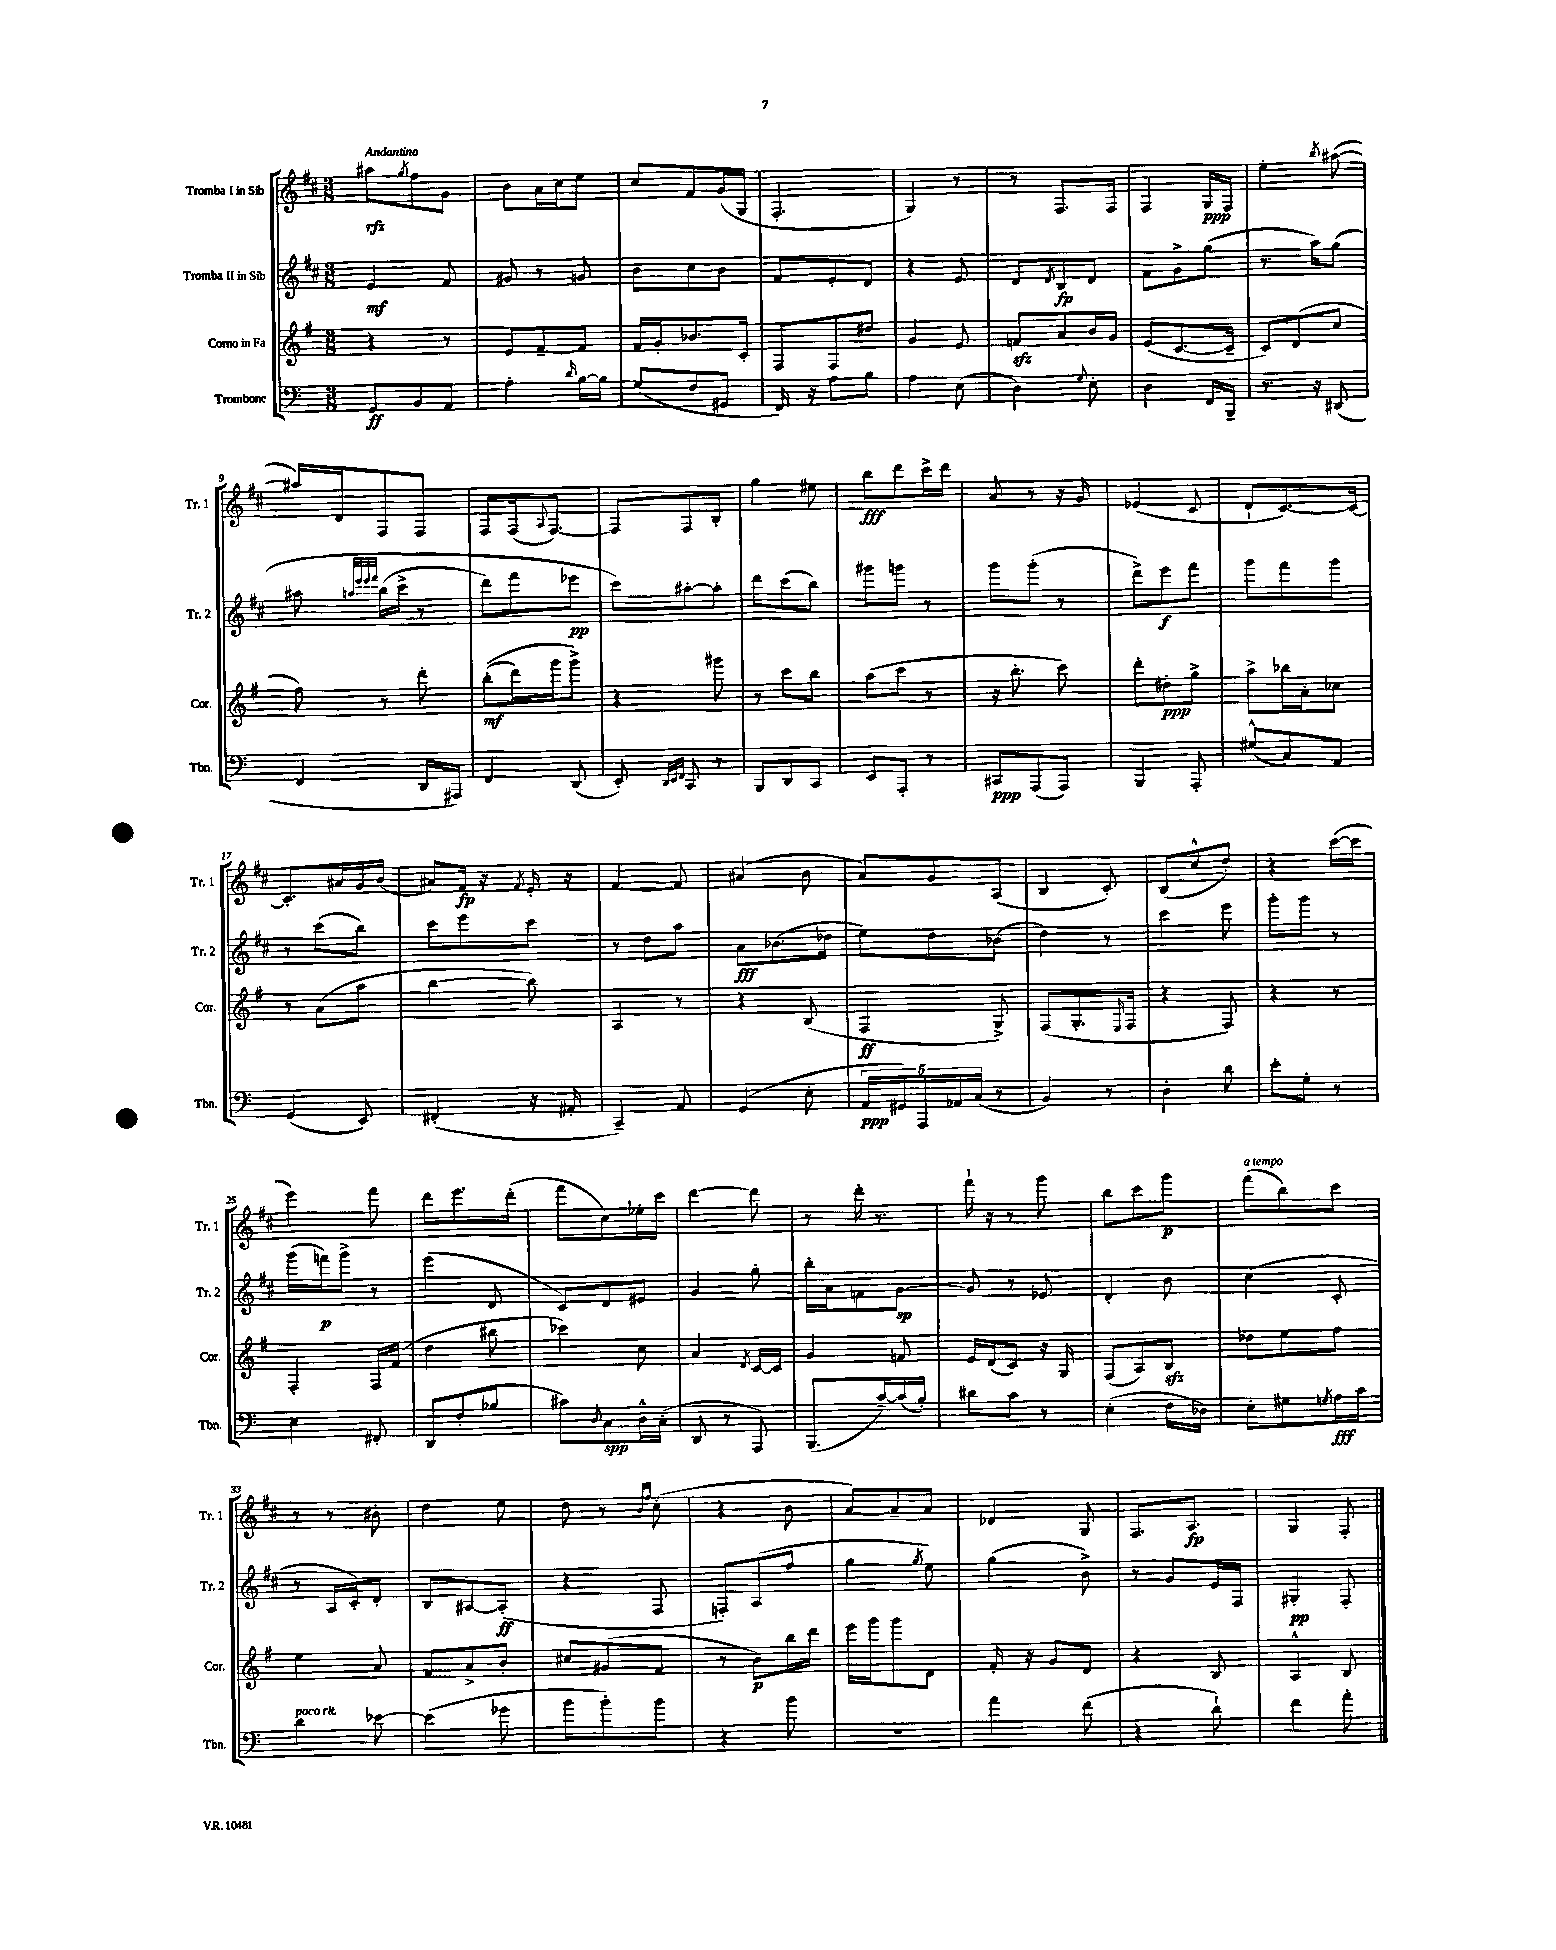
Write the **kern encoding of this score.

**kern	**kern	**kern	**kern
*staff4	*staff3	*staff2	*staff1
*clefF4	*clefG2	*clefG2	*clefG2
*k[]	*k[f#]	*k[f#c#]	*k[f#c#]
*M3/8	*M3/8	*M3/8	*M3/8
8GG	4r	4e	8aa#
.	.	.	8qgg
8BB	.	.	8ff#
8AA	8r	8f#	8g
=	=	=	=
4A'	8e	8g#	8b
.	[8f#~	8r	16a
.	.	.	16cc#
16qqd	.	.	.
[16B	8f#]	8g	8ee
16B]	.	.	.
=	=	=	=
(8G	16f#	8b	8cc#
.	16g'	.	.
8F	8.b-	8cc#	8f#
8GG#	.	8b	(16g
.	16c'	.	16G
=	=	=	=
16FF)	8F#	8f#	4.F#'
16r	.	.	.
8A	8F#	8e'	.
8B	8dd#	8d	.
=	=	=	=
4A	4g	4r	4G)
(8E	8e	8e	8r
=	=	=	=
4D)	8f	8d	8r
.	.	8qd	.
.	8a	8B	8.F#
8qqG	.	.	.
8E'	16b	8d	.
.	16g	.	16F#
=	=	=	=
4D	(8e	8f#	4F#
.	[8.c	8g^	.
16FF	.	(8gg	16G
16BBB~	16c~]	.	16F#
=	=	=	=
8.r	8c)	8.r	4ee'
.	(8d	.	.
16r	.	16aa)	.
.	.	.	8qbb
(8DD#	8cc	&(8gg	([8aa#
=	=	=	=
4FF	8ff#)	8aa#	16aa#])
.	.	.	16d
.	.	32qqaa	.
.	.	32qqeee	.
.	.	32qqeee	.
.	.	32qqfff#	.
.	8r	(16bb	8F#
.	.	16ccc#^	.
16DD	8ddd'	8r	8F#
16AAA#)	.	.	.
=	=	=	=
4FF	&((8bb'	8ddd)	8F#
.	16ddd)	8fff#	(16F#
.	.	.	8qqA
.	16ggg	.	[8.F#)
(8DD	8ggg^&)	8eee-	.
=	=	=	=
8EE')	4r	8ccc#&)	8F#]
32qqDD	.	.	.
32qqEE	.	.	.
32qqFF	.	.	.
8CC	.	[8aa#'	8F#
8r	8ggg#	8aa#']	8B'
=	=	=	=
8BBB	8r	8ddd	4gg
8DD	8ccc	(8ccc#	.
8CC	8bb	8bb)	8ee#
=	=	=	=
8EE	(8aa	8ggg#	8bb
8AAA'	8ccc	8ggg	8ddd
8r	8r	8r	16ccc#^
.	.	.	16ddd
=	=	=	=
8CC#	16r	8ggg	8a
.	8.bb'	.	.
(8AAA	.	(8ggg'	8r
8AAA)	8ccc)	8r	16r
.	.	.	16g
=	=	=	=
4BBB	8ddd'	8ddd^)	(4e-
.	8dd#'	8eee	.
8AAA'	8gg^	8fff#	8c#
=	=	=	=
(8G#^^	8aa^	8ggg	8d`
8C)	16bb-	8fff#	[8.c#)
.	16a'	.	.
8AA	8cc-	8ggg	.
.	.	.	16c#_
=	=	=	=
(4GG	8r	8r	8.c#']
.	(8a	(8ccc#	.
.	.	.	16a#
8EE)	8aa	8bb)	16g
.	.	.	(16b
=	=	=	=
(4FF#'	[4bb	8ccc#	8a#)
.	.	8eee	16f#
.	.	.	16r
.	.	.	8qf#
16r	8bb])	8ccc#	16e'
16AA#'	.	.	16r
=	=	=	=
4CC~)	4A	8r	[4f#
.	.	8dd	.
8AA	8r	8aa	8f#]
=	=	=	=
(4GG	4r	8a	(4a#
.	.	(8.b-	.
8E'	(8B	.	8b
.	.	16dd-	.
=	=	=	=
20AA	4F#	8ee)	8a)
20GG#)	.	.	.
20AAA	.	.	.
.	.	8dd	8g
20AA-	.	.	.
(20C	.	.	.
8r	8G^)	(8b-	(8A
=	=	=	=
4BB)	(8F#	4dd)	4B
.	8.G'	.	.
8r	.	8r	8c#')
.	16qqE	.	.
.	16F#	.	.
=	=	=	=
4D'	4r	4ccc#	(8B
.	.	.	8cc#^^
8d	8F#)	8eee	8dd')
=	=	=	=
8e'	4r	8ggg'	4r
8G'	.	8ggg	.
8r	8r	8r	([16ccc#
.	.	.	16ccc#]
=	=	=	=
4E	4F#'	(16ggg	4eee)
.	.	16fff)	.
.	.	8ggg^	.
8FF#'	16F#	8r	8fff#
.	(16f#	.	.
=	=	=	=
8DD	4dd	(4eee	8ddd
(8F'	.	.	8.eee
8B-	8bb#	8d	.
.	.	.	(16ddd'
=	=	=	=
8c#)	4ccc-)	8c#)	8fff#
8qD	.	.	.
8C	.	8d	8cc#)
16D^^	8cc	8e#	16ee-'
(16C'	.	.	16ccc#
=	=	=	=
8DD	4a	4g	[4ddd
8r	.	.	.
.	8qd	.	.
8AAA)	[16c	8gg'	8ddd]
.	16c]	.	.
=	=	=	=
(8.BBB	4g	16bb'	8r
.	.	16a	.
.	.	8f	16ddd'
[16c~)	.	.	8.r
(16c]	8f	[8g	.
16B')	.	.	.
=	=	=	=
8d#	16e	8g]	16fff#`
.	(16d	.	16r
8c	8c)	8r	8r
8r	16r	8e-	8ggg
.	16G	.	.
=	=	=	=
(4E'	(8F#	4d'	8bb
.	8A)	.	8ccc#
16F	8B	8b	8ggg
16D-)	.	.	.
=	=	=	=
8E'	8dd-	(4cc#	(8fff#
8G#	8ee	.	8bb)
8qG	.	.	.
16A	8ff#	8c#'	8ccc#
16c	.	.	.
=	=	=	=
4d	4ee	8r	8r
.	.	16A	8r
.	.	16c#')	.
[8e-	8a	8d'	8b#'
=	=	=	=
(4e-]	8f#	8B	4dd
.	8a^	[8A#	.
8g-	8b'	(8A#']	8ee
=	=	=	=
8b	8cc#	4r	8dd
8b')	(8g#	.	8r
.	.	.	16qqb
.	.	.	16qqff#
8b	8f#	8F#	(8cc#'
=	=	=	=
4r	8r	8F')	4r
.	8b)	(8A	.
8b	16bb	8ff#	8b
.	16ddd	.	.
=	=	=	=
4.r	16eee	4gg	[8a)
.	16ggg	.	.
.	8ggg	.	8a~]
.	.	8qgg	.
.	8d	8ee)	8a
=	=	=	=
4a	16f#'	(4gg	4d-
.	16r	.	.
.	8g	.	.
(8f	8d	8b^)	8G
=	=	=	=
4r	4r	8r	8.F#
.	.	8g	.
.	.	.	8.A
8d`)	8B	16e	.
.	.	16F#	.
=	=	=	=
4f	4A^^	4G#'	4G
8a'	8B	8F#'	8F#'
==	==	==	==
*-	*-	*-	*-
